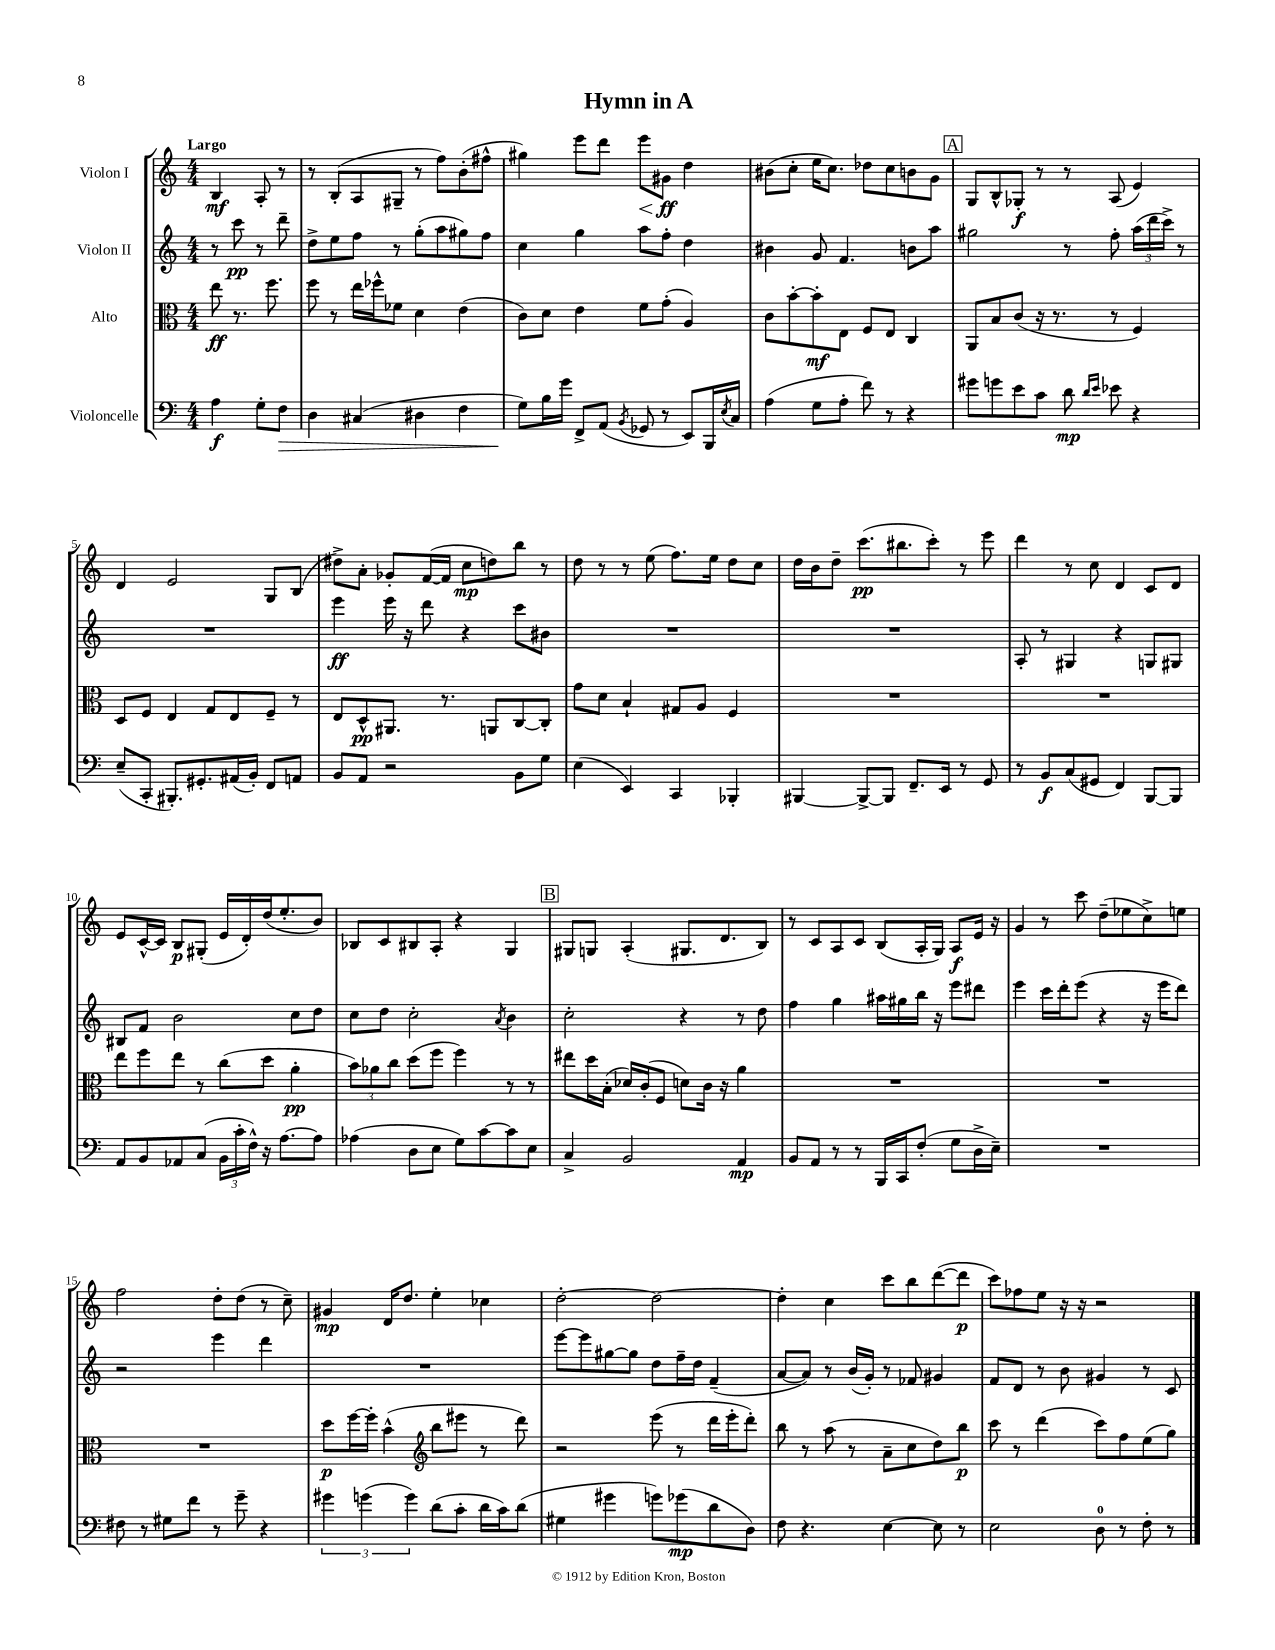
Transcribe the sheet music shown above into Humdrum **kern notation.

**kern	**kern	**kern	**kern
*staff4	*staff3	*staff2	*staff1
*clefF4	*clefC3	*clefG2	*clefG2
*k[]	*k[]	*k[]	*k[]
*M4/4	*M4/4	*M4/4	*M4/4
4A	8ee	8r	4B
.	8.r	8ccc	.
8G'	.	8r	8A'
.	8.ff	.	.
8F	.	8ddd~	8r
=	=	=	=
4D	8ff	8dd^	8r
.	8r	8ee	(8B'
(4C#	16ee	8ff	8A
.	16ff-^^	.	.
.	8f-	8r	8G#~
4D#	4d	(8gg'	8r
.	.	8aa	8ff)
4F	(4e	8gg#)	(8b'
.	.	8ff	8ff#^^
=	=	=	=
8G)	8c)	4cc	4gg#)
16B	8d	.	.
16g	.	.	.
8FF^	4e	4gg	8eee
(8AA	.	.	8ddd
8qBB	.	.	.
8GG-	8f	8aa	8eee
8r	(8g'	8ff'	8g#
8EE)	4A)	4dd	4dd
16BBB	.	.	.
8qE	.	.	.
16C	.	.	.
=	=	=	=
(4A	8c	4b#	(8b#
.	[8b'	.	8cc'
8G	8b']	8g	16ee
.	.	.	8.cc)
8A'	8E	4.f	.
8f)	8F	.	8dd-
8r	8E	.	8cc
4r	4C	8b	8b
.	.	8aa	8g
=	=	=	=
8g#	8AA	2gg#	8G
8g	8B	.	8B^^
8e	(8c	.	8G-'
8c	16r	.	8r
.	8.r	.	.
8d	.	8r	8r
16qqd	.	.	.
16qqe	.	.	.
8e-	8r	8ff'	(8A
4r	4F)	(24aa	4e)
.	.	24ddd	.
.	.	24ccc^)	.
.	.	8r	.
=	=	=	=
(8E~	8D	1r	4d
8CC'	8F	.	.
8.BBB#')	4E	.	2e
8.GG#'	.	.	.
.	8G	.	.
(16AA#	8E	.	.
16BB')	.	.	.
8FF	8F~	.	8G
8AA	8r	.	(8B
=	=	=	=
8BB	8E	4eee	8dd#^)
8AA	8D^^	.	8a'
2r	8.AA#	16eee	8g-'
.	.	16r	.
.	.	8ddd	([16f
.	8.r	.	16f]
.	.	4r	8cc
.	8AA	.	8dd)
8BB	[8C	8ccc	8bb
8G	8C']	8b#	8r
=	=	=	=
(4E	8g	1r	8dd
.	8d	.	8r
4EE)	4B`	.	8r
.	.	.	(8ee
4CC	8G#	.	8.ff)
.	8A	.	.
.	.	.	16ee
4BBB-'	4F	.	8dd
.	.	.	8cc
=	=	=	=
[4BBB#	1r	1r	16dd
.	.	.	16b
.	.	.	8dd~
8BBB#^_	.	.	(8.ccc
8BBB#]	.	.	.
.	.	.	8.bb#
8.FF~	.	.	.
.	.	.	8ccc')
16EE	.	.	.
8r	.	.	8r
8GG	.	.	8eee
=	=	=	=
8r	1r	8A'	4ddd
8BB	.	8r	.
(8C	.	4G#	8r
8GG#	.	.	8cc
4FF)	.	4r	4d
[8BBB	.	8G	8c
8BBB]	.	8G#	8d
=	=	=	=
8AA	8ee	8B#	8e
8BB	8ff	8f	[16c^^
.	.	.	16c]
8AA-	8ee	2b	8B
(8C	8r	.	(8G#'
24BB	(8cc	.	16e
24c'	.	.	.
.	.	.	16d')
24F^^)	.	.	.
16r	8dd	.	(16dd
[8.A	.	.	8.ee'
.	4a'	8cc	.
8A]	.	8dd	8b)
=	=	=	=
(4A-	12b)	8cc	8B-
.	12a-	.	.
.	.	8dd	8c
.	12cc	.	.
8D	(8dd	2cc'	8B#
8E	8ff	.	8A'
8G)	4ff)	.	4r
[8c	.	.	.
.	.	8qa	.
8c]	8r	4b	4G
8E	8r	.	.
=	=	=	=
4C^	8ee#	2cc'	8G#
.	16dd	.	8G
.	(16B'	.	.
2BB	16d-)	.	(4A'
.	(16c'	.	.
.	8F	.	.
.	8d)	4r	8.G#
.	16c	.	.
.	16r	.	8.d
4AA	4a	8r	.
.	.	8dd	8B)
=	=	=	=
8BB	1r	4ff	8r
8AA	.	.	8c
8r	.	4gg	8A
8r	.	.	8c
16BBB	.	16aa#	(8B
16CC	.	16gg#	.
(8F'	.	16bb	16A'
.	.	16r	16G)
8G	.	8eee	8A
16D^	.	8ddd#	16e
16E~)	.	.	16r
=	=	=	=
1r	1r	4eee	4g
.	.	16ccc	8r
.	.	16ddd'	.
.	.	(8eee	8ccc
.	.	4r	(8dd~
.	.	.	8ee-
.	.	16r	8cc^)
.	.	16eee	.
.	.	8ddd)	8ee
=	=	=	=
8F#	1r	2r	2ff
8r	.	.	.
8G#	.	.	.
8f	.	.	.
8r	.	4eee	8dd'
8g~	.	.	(8dd
4r	.	4ddd	8r
.	.	.	8cc~)
=	=	=	=
6g#	8dd	1r	4g#
.	[16ff	.	.
(6g	.	.	.
.	16ff']	.	.
.	(4b^^	.	16d
.	.	.	8.dd
6g)	.	.	.
*	*clefG2	*	*
(8d	8bb	.	4ee'
8c'	8eee#	.	.
16d	8r	.	4cc-
16c)	.	.	.
(8d	8ddd)	.	.
=	=	=	=
4G#	2r	[8eee	[2dd'
.	.	8eee]	.
4g#	.	[8gg#	.
.	.	8gg#]	.
8g)	(8eee	8dd	2dd_
(8g-	8r	16ff~	.
.	.	16dd	.
8d	16ddd	(4f~	.
.	16eee'	.	.
8D)	8ddd')	.	.
=	=	=	=
8F	8bb	[8a	4dd']
4.r	8r	8a])	.
.	(8aa	8r	4cc
.	8r	(16b	.
.	.	16g')	.
[4E	8a~	8r	8ccc
.	8cc	8f-	8bb
8E]	8dd)	4g#	([8ddd
8r	8bb	.	8ddd]
=	=	=	=
2E	8ccc	8f	8ccc)
.	8r	8d	8ff-
.	(4ddd	8r	8ee
.	.	8b	16r
.	.	.	16r
8D	8ccc)	4g#	2r
8r	8ff	.	.
8F'	(8ee	8r	.
8r	8gg)	8c	.
==	==	==	==
*-	*-	*-	*-
